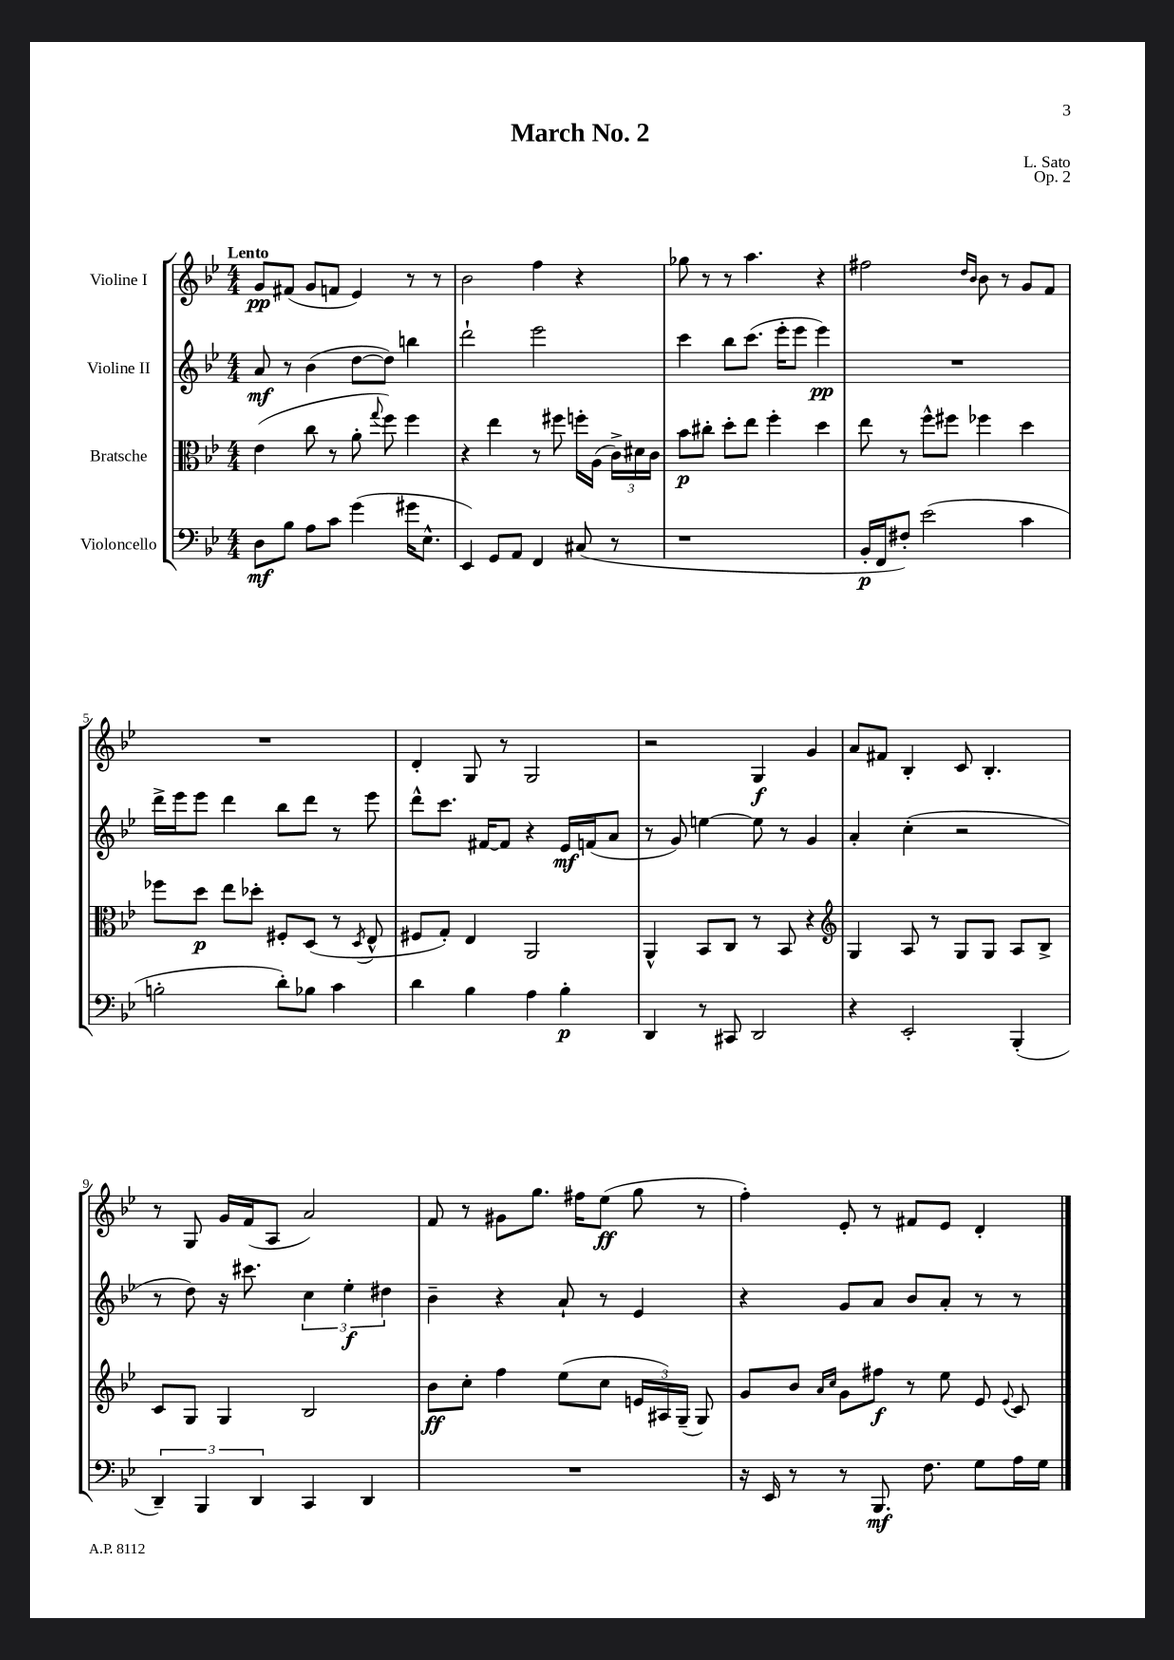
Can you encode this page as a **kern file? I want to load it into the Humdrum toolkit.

**kern	**kern	**kern	**kern
*staff4	*staff3	*staff2	*staff1
*clefF4	*clefC3	*clefG2	*clefG2
*k[b-e-]	*k[b-e-]	*k[b-e-]	*k[b-e-]
*M4/4	*M4/4	*M4/4	*M4/4
8D	(4e-	8a	8g
8B-	.	8r	(8f#
8A	8cc	(4b-	8g
8c	8r	.	8f
(4g	8a'	[8dd	4e-)
.	8qqgg	.	.
.	8ff)	8dd])	.
16g#	4ff	4bb	8r
8.E-^^	.	.	.
.	.	.	8r
=	=	=	=
4EE-)	4r	2ddd`	2b-
8GG	4ee-	.	.
8AA	.	.	.
4FF	8r	2eee-	4ff
.	8ff#	.	.
(8C#	16ff'	.	4r
.	(16A	.	.
8r	24c^)	.	.
.	24d#	.	.
.	24c	.	.
=	=	=	=
1r	8b-	4ccc	8gg-
.	8cc#'	.	8r
.	8dd'	8bb-	8r
.	8ee-	(8.ccc	4.aa
.	4ff'	.	.
.	.	16eee-'	.
.	.	8eee-	.
.	4dd	4eee-)	4r
=	=	=	=
16BB-'	8ee-	1r	2ff#
16FF	.	.	.
8F#')	8r	.	.
(2e-	8ff^^	.	.
.	8ff#	.	.
.	.	.	16qqdd
.	.	.	16qqb-
.	4ff-	.	8b-
.	.	.	8r
4c	4dd	.	8g
.	.	.	8f
=	=	=	=
2B'	8ff-	16ddd^	1r
.	.	16eee-	.
.	8dd	8eee-	.
.	8ee-	4ddd	.
.	8dd-'	.	.
8d')	8F#'	8bb-	.
8B-	(8D	8ddd	.
4c	8r	8r	.
.	8qD	.	.
.	8E-^^	8eee-	.
=	=	=	=
4d	8F#	8ddd^^	4d'
.	8G')	8.ccc	.
4B-	4E-	.	8G
.	.	[16f#	.
.	.	8f#]	8r
4A	2AA	4r	2G
4B-'	.	16e-	.
.	.	(16f	.
.	.	8a	.
=	=	=	=
4DD	4AA^^	8r	2r
.	.	8g)	.
8r	8BB-	[4ee	.
8CC#	8C	.	.
2DD	8r	8ee]	4G
.	8BB-	8r	.
.	4r	4g	4g
=	=	=	=
*	*clefG2	*	*
4r	4G	4a'	8a
.	.	.	8f#
2EE-'	8A	(4cc'	4B-'
.	8r	.	.
.	8G	2r	8c
.	8G	.	4.B-'
(4BBB-'	8A	.	.
.	8B-^	.	.
=	=	=	=
6DD~)	8c	8r	8r
.	8G	8dd)	8G
6BBB-	.	.	.
.	4G	16r	16g
.	.	8.ccc#	(16f
6DD	.	.	.
.	.	.	8A
4CC	2B-	6cc	2a)
.	.	6ee-'	.
4DD	.	.	.
.	.	6dd#	.
=	=	=	=
1r	8b-	4b-~	8f
.	8cc'	.	8r
.	4ff	4r	8g#
.	.	.	8.gg
.	(8ee-	8a`	.
.	.	.	16ff#
.	8cc	8r	(8ee-
.	24e	4e-	8gg
.	24A#)	.	.
.	(24G~	.	.
.	8G)	.	8r
=	=	=	=
16r	8g	4r	4ff')
16EE-	.	.	.
8r	8b-	.	.
.	16qqa	.	.
.	16qqcc	.	.
8r	8g	8g	8e-'
8.BBB-	8ff#	8a	8r
.	8r	8b-	8f#
8.F	.	.	.
.	8ee-	8a'	8e-
8G	8e-	8r	4d'
.	8qqe-	.	.
16A	8c	8r	.
16G	.	.	.
==	==	==	==
*-	*-	*-	*-
